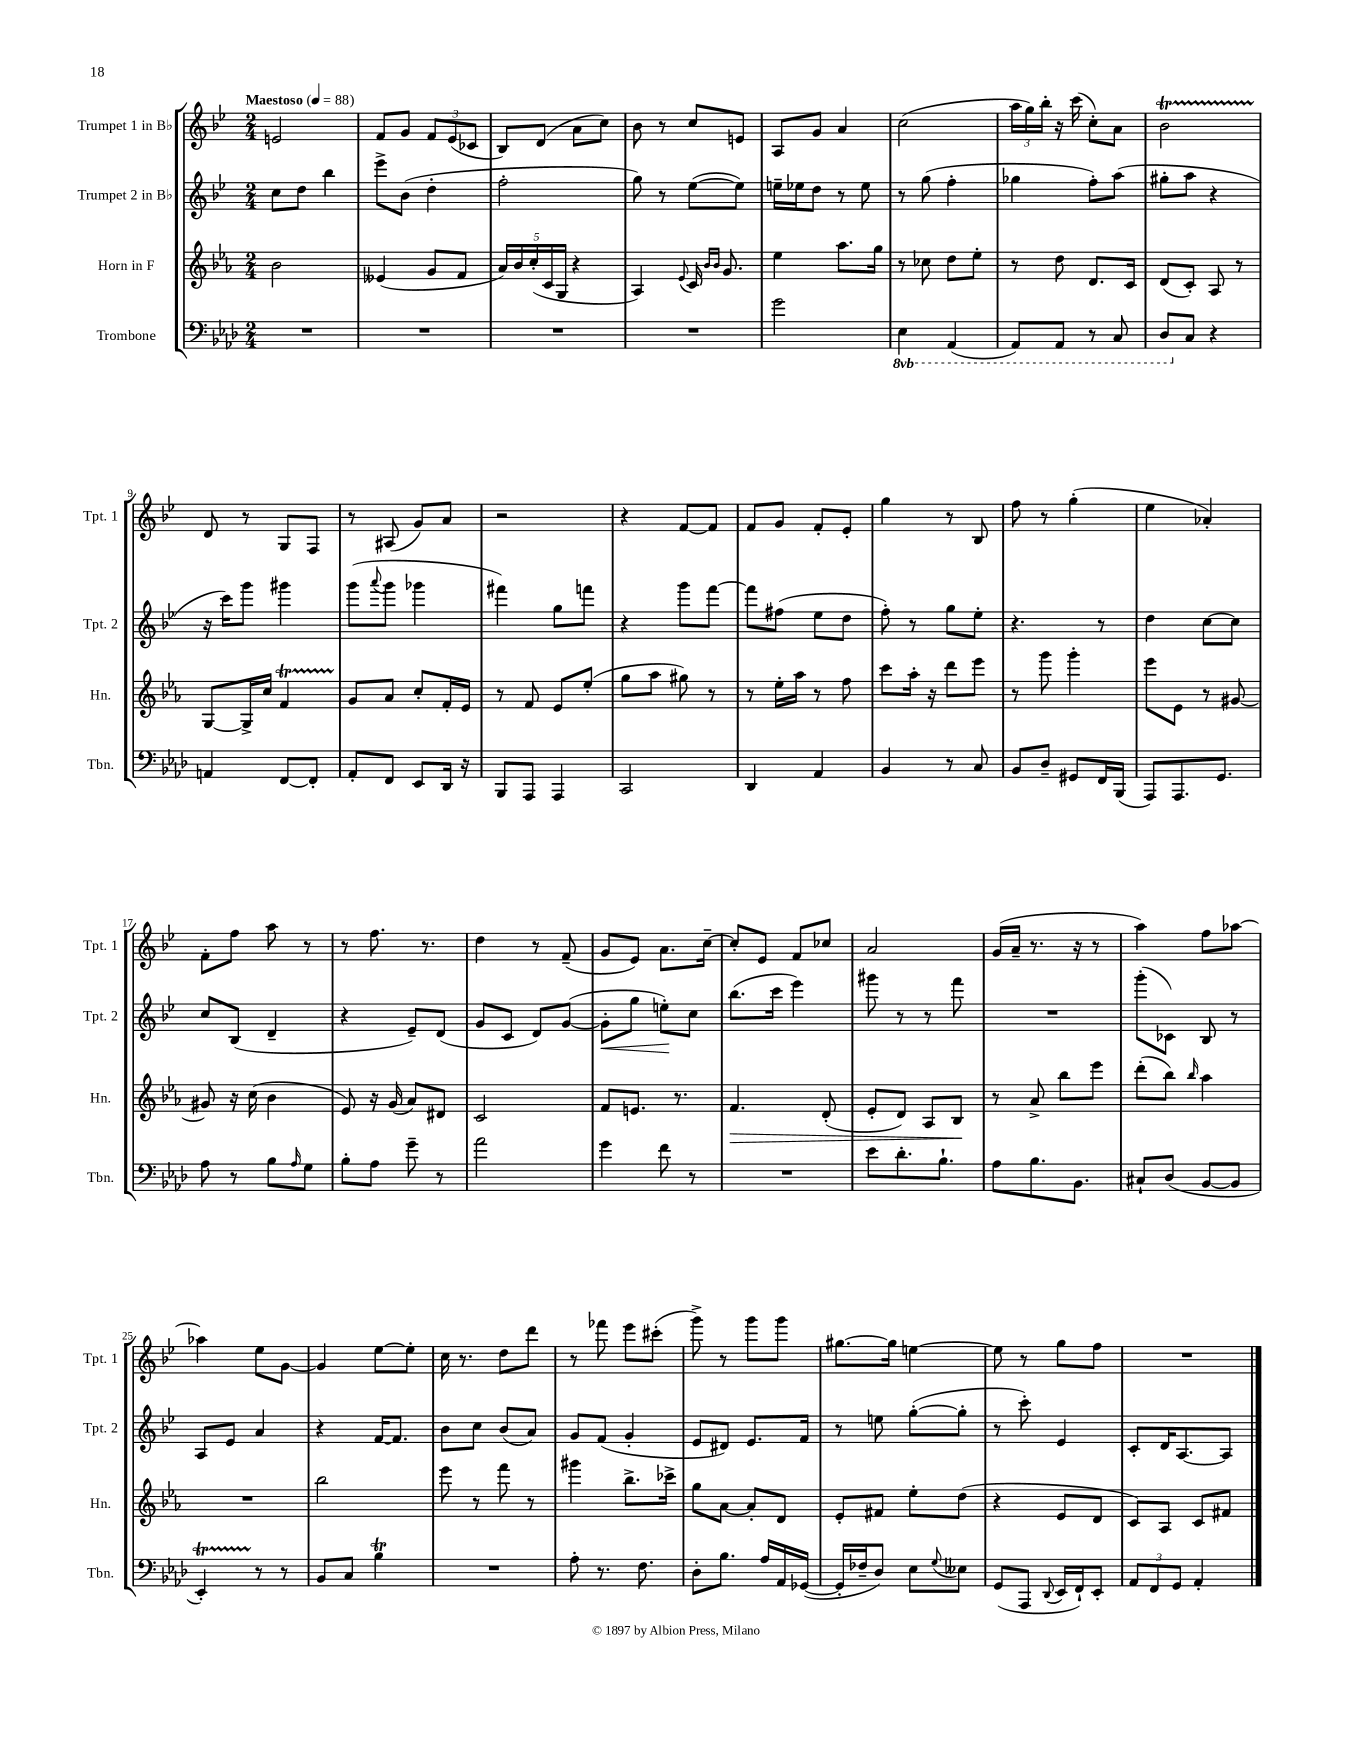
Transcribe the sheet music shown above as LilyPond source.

<<
\new StaffGroup <<
\new Staff = "s0" \with { instrumentName = "Trumpet 1 in Bb" shortInstrumentName = "Tpt. 1" } {
    \clef treble \key bes \major \numericTimeSignature \time 2/4 \tempo "Maestoso" 4 = 88
    e'2 |
    f'8 g'8 \tuplet 3/2 { f'8 ees'8( ces'8 } |
    bes8) d'8( a'8 c''8) |
    bes'8 r8 c''8 e'8 |
    a8 g'8 a'4 |
    c''2( |
    \tuplet 3/2 { a''16 g''16) bes''16-. } r16 c'''16( c''8-.) a'8 |
    bes'2\startTrillSpan |
    d'8\stopTrillSpan r8 g8 f8 |
    r8 ais8( g'8) a'8 |
    r2 |
    r4 f'8~ f'8 |
    f'8 g'8 f'8-. ees'8-. |
    g''4 r8 bes8 |
    f''8 r8 g''4-.( |
    ees''4 aes'4-.) |
    f'8-. f''8 a''8 r8 |
    r8 f''8. r8. |
    d''4 r8 f'8--( |
    g'8 ees'8) a'8. c''16~-- |
    c''8-. ees'8 f'8 ces''8 |
    a'2 |
    g'16( a'16-- r8. r16 r8 |
    a''4) f''8 aes''8~ |
    aes''4 ees''8 g'8~ |
    g'4 ees''8~ ees''8-. |
    c''16 r8. d''8 d'''8 |
    r8 fes'''8 ees'''8 cis'''8-.( |
    g'''8->) r8 g'''8 g'''8 |
    gis''8.~ gis''16 e''4~ |
    e''8 r8 g''8 f''8 |
    R2 \bar "|." |
}
\new Staff = "s1" \with { instrumentName = "Trumpet 2 in Bb" shortInstrumentName = "Tpt. 2" } {
    \clef treble \key bes \major \numericTimeSignature \time 2/4
    c''8 d''8 bes''4 |
    ees'''8-> bes'8( d''4-. |
    f''2-. |
    g''8) r8 ees''8~( ees''8) |
    e''16-- ees''16 d''8 r8 ees''8 |
    r8 g''8( f''4-. |
    ges''4 f''8-.) a''8( |
    gis''8-. a''8 r4 |
    r16 c'''16) g'''8 gis'''4 |
    g'''8( \appoggiatura { a'''8 } g'''8 ges'''4 |
    fis'''4) g''8 f'''8 |
    r4 g'''8 f'''8~ |
    f'''8 fis''8( ees''8 d''8 |
    f''8-.) r8 g''8 ees''8-. |
    r4. r8 |
    d''4 c''8~ c''8 |
    c''8 bes8( d'4-- |
    r4 ees'8--) d'8( |
    g'8 c'8 d'8) g'8~( |
    g'8-.\< g''8 e''8-.\!) c''8 |
    bes''8.( c'''16 ees'''4) |
    gis'''8 r8 r8 f'''8 |
    R2 |
    g'''8-.( ces'8) bes8 r8 |
    a8 ees'8 a'4 |
    r4 f'16~ f'8. |
    bes'8 c''8 bes'8( a'8) |
    g'8 f'8( g'4-. |
    ees'8 dis'8) ees'8. f'16 |
    r8 e''8 g''8~-.( g''8-. |
    r8 c'''8-.) ees'4 |
    c'8-. d'16 a8.~ a8 \bar "|." |
}
\new Staff = "s2" \with { instrumentName = "Horn in F" shortInstrumentName = "Hn." } {
    \clef treble \key ees \major \numericTimeSignature \time 2/4
    bes'2 |
    eeses'4( g'8 f'8 |
    \tuplet 5/4 { aes'16) bes'16 c''16-.( c'16 g16 } r4 |
    aes4) \appoggiatura { ees'8 } c'16 \grace { bes'16 bes'16 } g'8. |
    ees''4 aes''8. g''16 |
    r8 ces''8 d''8 ees''8-. |
    r8 d''8 d'8. c'16 |
    d'8( c'8-.) aes8 r8 |
    g8~ g16-> c''16 f'4\startTrillSpan |
    g'8\stopTrillSpan aes'8 c''8-. f'16-. ees'16 |
    r8 f'8 ees'8 ees''8-.( |
    g''8 aes''8 gis''8) r8 |
    r8 ees''16-. aes''16 r8 f''8 |
    c'''8 aes''16-. r16 d'''8 ees'''8 |
    r8 g'''8 g'''4-. |
    ees'''8 ees'8 r8 gis'8~ |
    gis'8 r16 c''16( bes'4 |
    ees'8) r16 g'16( aes'8) dis'8 |
    c'2 |
    f'8 e'8. r8. |
    f'4.\> d'8-.( |
    ees'8-. d'8) aes8 bes8\! |
    r8 aes'8-> bes''8 ees'''8 |
    d'''8-.( bes''8) \grace { bes''16 } aes''4 |
    R2 |
    bes''2 |
    ees'''8 r8 f'''8 r8 |
    gis'''4 bes''8.-> ces'''16-> |
    g''8 aes'8~ aes'8-. d'8 |
    ees'8-. fis'8 ees''8-. d''8( |
    r4 ees'8 d'8 |
    c'8) aes8 c'8 fis'8 \bar "|." |
}
\new Staff = "s3" \with { instrumentName = "Trombone" shortInstrumentName = "Tbn." } {
    \clef bass \key aes \major \numericTimeSignature \time 2/4 \set Staff.ottavationMarkups = #ottavation-simple-ordinals
    R2 |
    R2 |
    R2 |
    R2 |
    g'2 |
    \ottava #-1 ees,4 aes,,4( |
    aes,,8) aes,,8 r8 c,8 |
    des,8 \ottava #0 c8 r4 |
    a,4 f,8~ f,8-. |
    aes,8-. f,8 ees,8 des,16 r16 |
    bes,,8 aes,,8 aes,,4 |
    c,2 |
    des,4 aes,4 |
    bes,4 r8 c8 |
    bes,8 des8-- gis,8 f,16 bes,,16( |
    aes,,8) aes,,8. g,8. |
    aes8 r8 bes8 \grace { aes16 } g8 |
    bes8-. aes8 g'8-- r8 |
    aes'2 |
    g'4 f'8 r8 |
    R2 |
    ees'8 des'8.-. bes8.-! |
    aes8 bes8. bes,8. |
    cis8-! des8( bes,8~ bes,8 |
    ees,4-.\startTrillSpan) r8\stopTrillSpan r8 |
    bes,8 c8 bes4\trill |
    R2 |
    aes8-. r8. f8. |
    des8-. bes8. aes16 aes,16 ges,16~( |
    ges,16-. fes16-- des8) ees8 \appoggiatura { g8 } eeses8 |
    g,8( aes,,8 \appoggiatura { des,8 } ees,16 f,16-!) ees,8-. |
    \tuplet 3/2 { aes,8 f,8 g,8 } aes,4-. \bar "|." |
}
>>
>>
